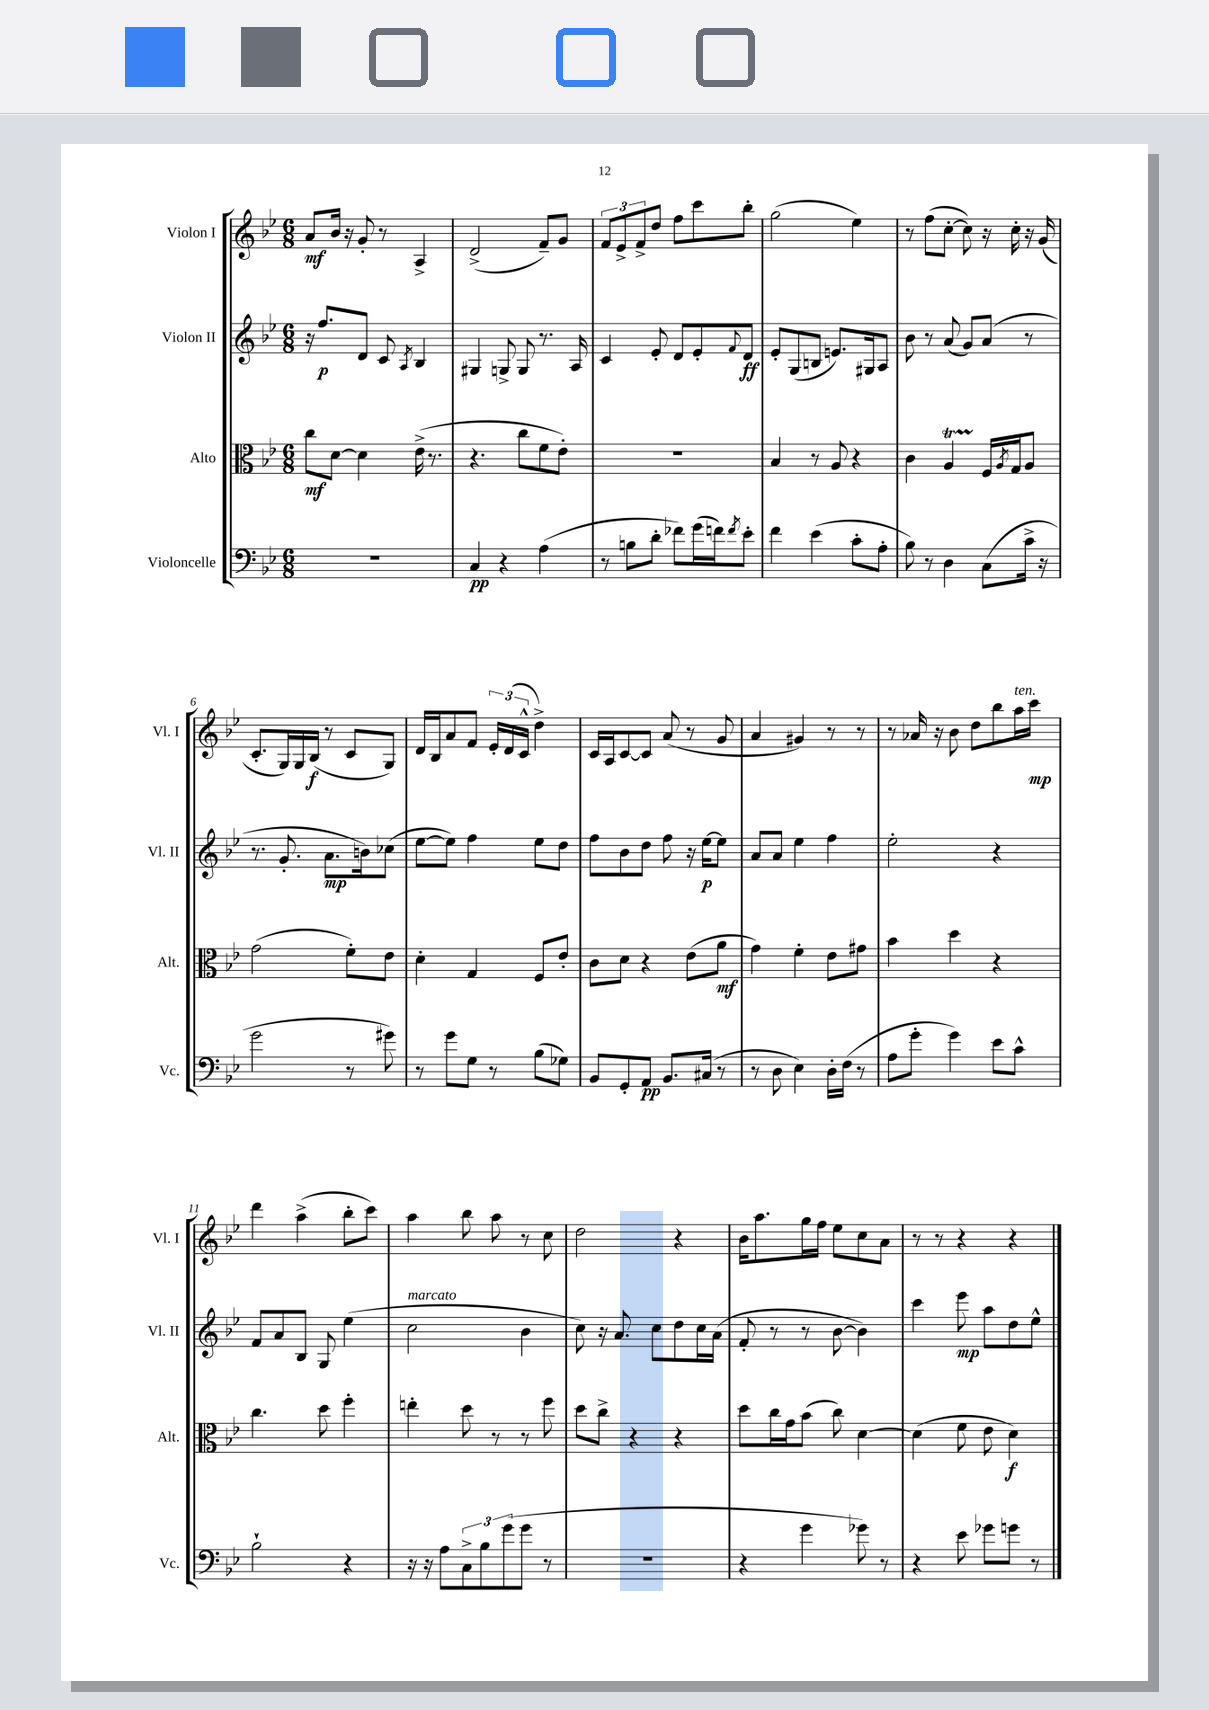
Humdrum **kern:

**kern	**dynam	**kern	**dynam	**kern	**dynam	**kern	**dynam
*part4	*part4	*part3	*part3	*part2	*part2	*part1	*part1
*staff4	*staff4	*staff3	*staff3	*staff2	*staff2	*staff1	*staff1
*I"Violoncelle	*	*I"Alto	*	*I"Violon II	*	*I"Violon I	*
*I'Vc.	*	*I'Alt.	*	*I'Vl. II	*	*I'Vl. I	*
*clefF4	*	*clefC3	*	*clefG2	*	*clefG2	*
*k[b-e-]	*	*k[b-e-]	*	*k[b-e-]	*	*k[b-e-]	*
*M6/8	*	*M6/8	*	*M6/8	*	*M6/8	*
=1	=1	=1	=1	=1	=1	=1	=1
2.r	.	8cc\L	mf	16r	.	8a/L	mf
.	.	.	.	8.ff/L	p	.	.
.	.	[8d\J	.	.	.	16b-/Jk	.
.	.	.	.	.	.	16r	.
.	.	4d\]	.	8d/J	.	8g'/	.
.	.	.	.	8c/	.	8r	.
.	.	.	.	8qA/	.	.	.
.	.	(16e-^\	.	4B-/	.	4A^/	.
.	.	8.r	.	.	.	.	.
=2	=2	=2	=2	=2	=2	=2	=2
4C/	pp	4.r	.	4G#X/	.	(2d^/	.
4r	.	.	.	8Gn^/	.	.	.
.	.	8cc\L	.	8G/	.	.	.
(4A\	.	8f\	.	8.r	.	8f~/L)	.
.	.	8e-'\J)	.	.	.	8g/J	.
.	.	.	.	16A/	.	.	.
=3	=3	=3	=3	=3	=3	=3	=3
8r	.	2.r	.	4c/	.	12f/L	.
.	.	.	.	.	.	12e-^/	.
8Bn\L	.	.	.	.	.	.	.
.	.	.	.	.	.	12f^/	.
8d'\J	.	.	.	8e-'/	.	8dd/J	.
8f-X\L)	.	.	.	8d/L	.	8ff\L	.
(16g\L	.	.	.	8e-'/	.	8ccc\	.
16fn\J)	.	.	.	.	.	.	.
8qf/	.	.	.	8qqf/	.	.	.
8e-'\J	.	.	.	8d/J	ff	8bb-'\J	.
=4	=4	=4	=4	=4	=4	=4	=4
4f\	.	4B-/	.	8e-'/L	.	(2gg\	.
.	.	.	.	(8G/	.	.	.
(4e-\	.	8r	.	8Bn/J	.	.	.
.	.	8A/	.	8.en/L)	.	.	.
8c'\L	.	4r	.	.	.	4ee-\)	.
.	.	.	.	16G#X/k	.	.	.
8A'\J	.	.	.	8A/J	.	.	.
=5	=5	=5	=5	=5	=5	=5	=5
8B-\)	.	4c\	.	8b-\	.	8r	.
8r	.	.	.	8r	.	(8ff\L	.
4D\	.	4At/	.	(8a/	.	[8cc'\J	.
.	.	.	.	8g/L)	.	8cc\])	.
(8C\L	.	16F/LL	.	(8a/J	.	16r	.
.	.	8qA/	.	.	.	.	.
.	.	16G/J	.	.	.	16cc'\	.
16c^\Jk	.	8A/J	.	8r	.	16r	.
16r	.	.	.	.	.	(16g/	.
!!LO:LB:g=z
=6	=6	=6	=6	=6	=6	=6	=6
2g\	.	(2g\	.	8.r	.	8.c'/L	.
.	.	.	.	8.g'/	.	16G/L)	.
.	.	.	.	.	.	16G/	.
.	.	.	.	.	.	(16B-/JJ	f
.	.	.	.	8.a\L	mp	8r	.
8r	.	8f'\L)	.	.	.	8c/L	.
.	.	.	.	16bn\k)	.	.	.
8g#X\)	.	8e-\J	.	(8cc-X\J	.	8G/J)	.
=7	=7	=7	=7	=7	=7	=7	=7
8r	.	4d'\	.	[8ee-\L	.	16d/LL	.
.	.	.	.	.	.	16B-/J	.
8g\L	.	.	.	8ee-\J])	.	8a/	.
8G\J	.	4G/	.	4ff\	.	8f/J	.
8r	.	.	.	.	.	24e-'/LL	.
.	.	.	.	.	.	(24d/	.
.	.	.	.	.	.	24c^^/JJ	.
(8B-\L	.	8F/L	.	8ee-\L	.	4dd^\)	.
8G-X\J)	.	8e-'/J	.	8dd\J	.	.	.
=8	=8	=8	=8	=8	=8	=8	=8
8BB-/L	.	8c\L	.	8ff\L	.	16c/LL	.
.	.	.	.	.	.	16A/J	.
8GG'/	.	8d\J	.	8b-\	.	[8c/	.
8AA/J	pp	4r	.	8dd\J	.	8c/J]	.
8.BB-/L	.	.	.	8ff\	.	(8a/	.
.	.	(8e-\L	.	16r	.	8r	.
(16C#X/Jk	.	.	.	[16ee-\KL	p	.	.
8r	.	8a\J	mf	8ee-\J]	.	8g/	.
=9	=9	=9	=9	=9	=9	=9	=9
8r	.	4g\)	.	8a/L	.	4a/	.
8D\	.	.	.	8a/J	.	.	.
4E-\)	.	4f'\	.	4ee-\	.	4g#X/)	.
16D'\LL	.	8e-\L	.	4ff\	.	8r	.
(16F\JJ	.	.	.	.	.	.	.
8r	.	8g#X\J	.	.	.	8r	.
=10	=10	=10	=10	=10	=10	=10	=10
8A\L	.	4b-\	.	2ee-'\	.	8r	.
8g'\J	.	.	.	.	.	16a-X/	.
.	.	.	.	.	.	16r	.
4g\)	.	4dd\	.	.	.	8b-\	.
.	.	.	.	.	.	8dd\L	.
8e-\L	.	4r	.	4r	.	8bb-\	.
!	!	!	!	!	!	!LO:TX:a:i:t=ten.	!
8c^^\J	.	.	.	.	.	16aa\L	.
.	.	.	.	.	.	16ccc\JJ	mp
!!LO:LB:g=z
=11	=11	=11	=11	=11	=11	=11	=11
2B-`\	.	4.cc\	.	8f/L	.	4ddd\	.
.	.	.	.	8a/	.	.	.
.	.	.	.	8B-/J	.	(4aa^\	.
.	.	8dd\	.	8G/	.	.	.
4r	.	4ff'\	.	(4ee-\	.	8bb-'\L	.
.	.	.	.	.	.	8ccc\J)	.
=12	=12	=12	=12	=12	=12	=12	=12
!	!	!	!	!LO:TX:a:i:t=marcato	!	!	!
16r	.	4een'\	.	2cc\	.	4aa\	.
16r	.	.	.	.	.	.	.
8A\L	.	.	.	.	.	.	.
12C^\	.	8dd\	.	.	.	8bb-\	.
12B-\	.	.	.	.	.	.	.
.	.	8r	.	.	.	8aa\	.
(12g\	.	.	.	.	.	.	.
8g\J	.	8r	.	4b-\	.	8r	.
8r	.	8ff\	.	.	.	8cc\	.
=13	=13	=13	=13	=13	=13	=13	=13
2.r	.	8dd\L	.	8cc\)	.	2dd\	.
.	.	8cc^\J	.	16r	.	.	.
.	.	.	.	8.a/	.	.	.
.	.	4r	.	.	.	.	.
.	.	.	.	8cc\L	.	.	.
.	.	4r	.	8dd\	.	4r	.
.	.	.	.	16cc\L	.	.	.
.	.	.	.	(16a\JJ	.	.	.
=14	=14	=14	=14	=14	=14	=14	=14
4r	.	8dd\L	.	8f'/	.	16b-\KL	.
.	.	.	.	.	.	8.aa\	.
.	.	16cc\L	.	8r	.	.	.
.	.	16g\J	.	.	.	.	.
4g\	.	(8b-\J	.	8r	.	16gg\L	.
.	.	.	.	.	.	16ff\JJ	.
.	.	8cc\)	.	[8b-\	.	8ee-\L	.
8g-X\)	.	[4d\	.	4b-\])	.	8cc\	.
8r	.	.	.	.	.	8a\J	.
=15	=15	=15	=15	=15	=15	=15	=15
4r	.	(4d\]	.	4ccc\	.	8r	.
.	.	.	.	.	.	8r	.
8e-\	.	8f\	.	8eee-\	mp	4r	.
8g-X\L	.	8e-\	.	8aa\L	.	.	.
8gn\J	.	4d\)	f	8dd\	.	4r	.
8r	.	.	.	8ee-^^\J	.	.	.
==	==	==	==	==	==	==	==
*-	*-	*-	*-	*-	*-	*-	*-
